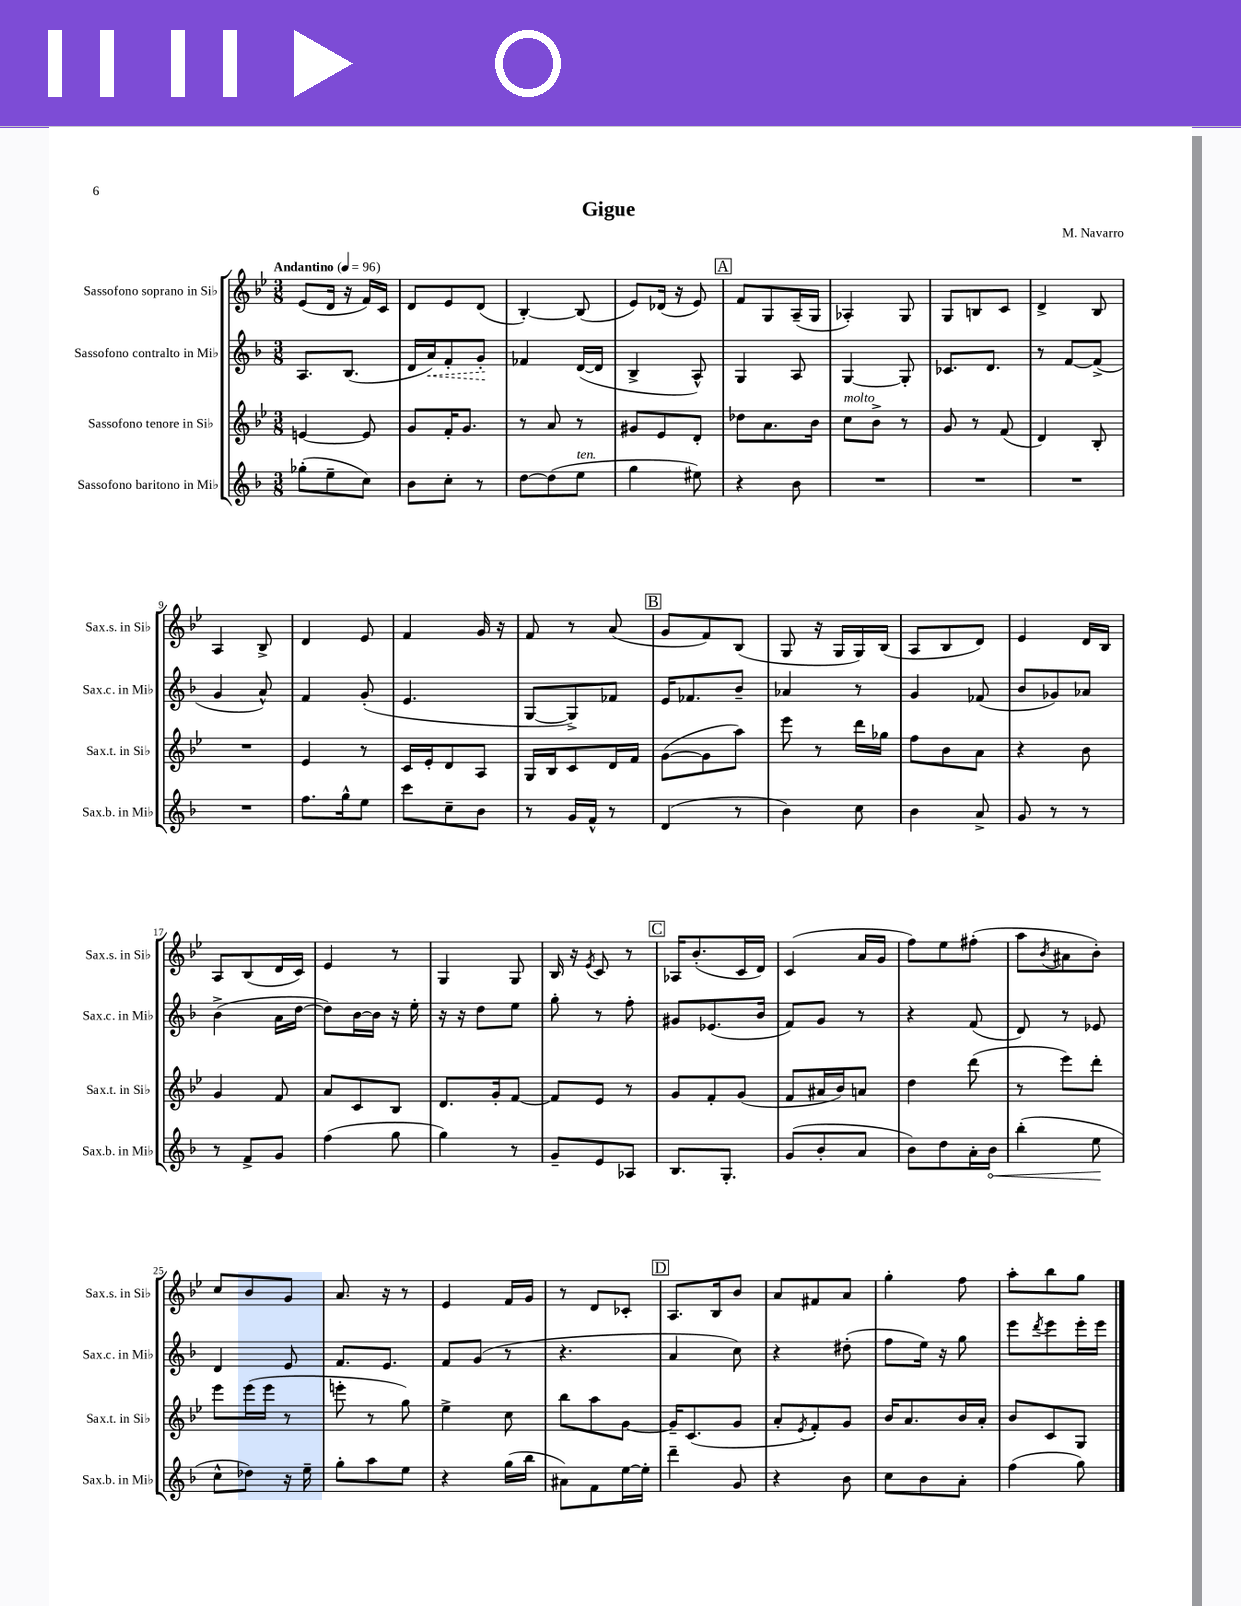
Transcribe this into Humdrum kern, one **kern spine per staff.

**kern	**dynam	**kern	**kern	**dynam	**kern
*part4	*part4	*part3	*part2	*part2	*part1
*staff4	*staff4	*staff3	*staff2	*staff2	*staff1
*I"Sassofono baritono in Mi♭	*	*I"Sassofono tenore in Si♭	*I"Sassofono contralto in Mi♭	*	*I"Sassofono soprano in Si♭
*I'Sax.b. in Mi♭	*	*I'Sax.t. in Si♭	*I'Sax.c. in Mi♭	*	*I'Sax.s. in Si♭
*clefG2	*	*clefG2	*clefG2	*	*clefG2
*k[b-]	*	*k[b-e-]	*k[b-]	*	*k[b-e-]
*M3/8	*	*M3/8	*M3/8	*	*M3/8
*MM96	*	*MM96	*MM96	*	*MM96
=1	=1	=1	=1	=1	=1
!	!	!	!	!	!LO:TX:a:B:t=Andantino
(8gg-X'\L	.	[4en/	8.A/L	.	(8e-/L
8ee~\	.	.	.	.	16d/Jk
.	.	.	(8.B-/J	.	16r
8cc\J)	.	8e/]	.	.	16f/LL)
.	.	.	.	.	16c/JJ
=2	=2	=2	=2	=2	=2
8b-\L	.	8g/L	16d/LL	.	8d/L
!	!	!	!	!LO:HP:b	!
.	.	.	16a/J)	<	.
8cc'\J	.	16f'/K	8f'/	.	8e-/
.	.	8.g/J	.	.	.
8r	.	.	8g'/J	.	(8d/J
.	.	.	.	[	.
=3	=3	=3	=3	=3	=3
[8dd\L	.	8r	4f-X/	.	[4B-'/)
(8dd\]	.	8a/	.	.	.
!LO:TX:a:i:t=ten.	!	!	!	!	!
8ee\J	.	8r	([16d/LL	.	(8B-/]
.	.	.	16d/JJ]	.	.
=4	=4	=4	=4	=4	=4
4gg\	.	8g#X/L	4B-^/	.	8e-/L)
.	.	8e-/	.	.	(16d-X/Jk
.	.	.	.	.	16r
8ee#X\)	.	8d'/J	8A^^/)	.	8e-/)
!!LO:REH:place=s1:t=A
=5	=5	=5	=5	=5	=5
4r	.	8dd-X\L	4G/	.	8f/L
.	.	8.a\	.	.	8G/
8b-\	.	.	8A/	.	(16A~/L
.	.	16b-\Jk	.	.	16G/JJ
=6	=6	=6	=6	=6	=6
!	!	!LO:TX:a:i:t=molto	!	!	!
4.r	.	8cc\L	[4G/	.	4A-X'/)
.	.	8b-^\J	.	.	.
.	.	8r	8G'/]	.	8G/
=7	=7	=7	=7	=7	=7
4.r	.	8g/	8.c-X/L	.	8G/L
.	.	8r	.	.	8Bn/
.	.	.	8.d/J	.	.
.	.	(8f/	.	.	8c/J
=8	=8	=8	=8	=8	=8
4.r	.	4d/)	8r	.	4d^/
.	.	.	[8f/L	.	.
.	.	8B-'/	(8f^/J]	.	8B-/
!!LO:LB:g=z
=9	=9	=9	=9	=9	=9
4.r	.	4.r	4g/	.	4A/
.	.	.	8a^^/)	.	8B-^/
=10	=10	=10	=10	=10	=10
8.ff\L	.	4e-/	4f/	.	4d/
16gg^^\k	.	.	.	.	.
8ee\J	.	8r	(8g'/	.	8e-/
=11	=11	=11	=11	=11	=11
8ccc\L	.	16c/LL	4.e/	.	4f/
.	.	16e-'/J	.	.	.
8cc~\	.	8d/	.	.	.
8b-\J	.	8A/J	.	.	16g/
.	.	.	.	.	16r
=12	=12	=12	=12	=12	=12
8r	.	16G/LL	[8G/L	.	8f/
.	.	16B-/J	.	.	.
16g/LL	.	8c/	8G^/])	.	8r
16f^^/JJ	.	.	.	.	.
8r	.	16d/L	8f-X/J	.	(8a/
.	.	16f/JJ	.	.	.
!!LO:REH:place=s1:t=B
=13	=13	=13	=13	=13	=13
(4d/	.	([8g\L	16e/KL	.	8g/L
.	.	.	8.f-X/	.	.
.	.	8g\]	.	.	8f/)
8r	.	8aa\J)	8b-~/J	.	(8B-/J
=14	=14	=14	=14	=14	=14
4b-\)	.	8eee-\	4a-X/	.	8G/
.	.	8r	.	.	16r
.	.	.	.	.	16G/LL
8cc\	.	16ddd\LL	8r	.	16G/)
.	.	16gg-X\JJ	.	.	(16B-/JJ
=15	=15	=15	=15	=15	=15
4b-\	.	8ff\L	4g/	.	8A/L
.	.	8b-\	.	.	8B-/
8a^/	.	8a\J	(8f-X/	.	8d/J)
=16	=16	=16	=16	=16	=16
8g/	.	4r	8b-/L	.	4e-/
8r	.	.	8g-X/)	.	.
8r	.	8b-\	8a-X/J	.	16d/LL
.	.	.	.	.	16B-/JJ
!!LO:LB:g=z
=17	=17	=17	=17	=17	=17
8r	.	4g/	(4b-^\	.	8A/L
8f^/L	.	.	.	.	(8B-/
8g/J	.	8f/	16a\LL	.	16d/L
.	.	.	[16dd\JJ	.	16c/JJ)
=18	=18	=18	=18	=18	=18
(4ff\	.	8a/L	8dd\L])	.	4e-/
.	.	8c/	[16b-\L	.	.
.	.	.	16b-\JJ]	.	.
8gg\	.	8B-/J	16r	.	8r
.	.	.	16ee'\	.	.
=19	=19	=19	=19	=19	=19
4gg\)	.	8.d/L	16r	.	4G/
.	.	.	16r	.	.
.	.	.	8dd\L	.	.
.	.	16g'/k	.	.	.
8r	.	[8f/J	8ee\J	.	8G/
=20	=20	=20	=20	=20	=20
8g~/L	.	8f/L]	8gg'\	.	16B-/
.	.	.	.	.	16r
.	.	.	.	.	8qe-/
8e/	.	8e-/J	8r	.	8c/
8A-X/J	.	8r	8ff'\	.	8r
!!LO:REH:place=s1:t=C
=21	=21	=21	=21	=21	=21
8.B-/L	.	8g/L	8g#X/L	.	16A-X/KL
.	.	.	.	.	(8.b-'/
.	.	8f'/	(8.e-X/	.	.
8.G'/J	.	.	.	.	.
.	.	(8g/J	.	.	16c/L
.	.	.	16b-/Jk	.	16d/JJ)
=22	=22	=22	=22	=22	=22
(8g/L	.	8f/L	8f/L)	.	(4c/
8b-'/	.	16a#X/L	8g/J	.	.
.	.	16b-/J)	.	.	.
8a/J	.	8an/J	8r	.	16a/LL
.	.	.	.	.	16g/JJ
=23	=23	=23	=23	=23	=23
8b-\L)	.	4dd\	4r	.	8ff\L)
8dd\	.	.	.	.	8ee-\
16a'\L	.	(8ddd\	(8f/	.	(8ff#X'\J
!	!LO:HP:b	!	!	!	!
16b-\JJ	<	.	.	.	.
=24	=24	=24	=24	=24	=24
(4bb-'\	.	8r	8d/)	.	8aa\L
.	.	.	.	.	8qb-/
.	.	8eee-\L)	8r	.	8a#X\
8ee\	.	8ddd'\J	8e-X/	.	8b-'\J)
.	[	.	.	.	.
!!LO:LB:g=z
=25	=25	=25	=25	=25	=25
8cc^^\L	.	8eee-\L	4d/	.	8cc/L
8dd-X\J)	.	(16eee-\L	.	.	8b-/
.	.	16eee-\JJ	.	.	.
16r	.	8r	8e/	.	8g/J
16ee~\	.	.	.	.	.
=26	=26	=26	=26	=26	=26
8gg'\L	.	8eeen'\	8.f/L	.	8.a/
8aa\	.	8r	.	.	.
.	.	.	8.e/J	.	16r
8ee\J	.	8gg\)	.	.	8r
=27	=27	=27	=27	=27	=27
4r	.	4ee-^\	8f/L	.	4e-/
.	.	.	(8g/J	.	.
(16gg\LL	.	8cc\	8r	.	16f/LL
16bb-\JJ	.	.	.	.	16g/JJ
=28	=28	=28	=28	=28	=28
8a#X\L)	.	8bb-\L	4.r	.	8r
8f\	.	8aa\	.	.	8d/L
[16ee\L	.	[8g\J	.	.	8c-X'/J
16ee'\JJ]	.	.	.	.	.
!!LO:REH:place=s1:t=D
=29	=29	=29	=29	=29	=29
4ddd~\	.	16g~/KL]	4a/	.	8.A/L
.	.	(8.c/	.	.	.
.	.	.	.	.	16B-/k
8g/	.	8g/J	8cc\)	.	8b-/J
=30	=30	=30	=30	=30	=30
4r	.	8a'/L	4r	.	8a/L
.	.	8qe-/	.	.	.
.	.	8f'/)	.	.	8f#X/
8b-\	.	8g/J	(8dd#X'\	.	8a/J
=31	=31	=31	=31	=31	=31
8cc\L	.	16b-/KL	8ff\L	.	4gg'\
.	.	8.a/	.	.	.
8b-\	.	.	16ee\Jk)	.	.
.	.	.	16r	.	.
8a'\J	.	16b-/L	8gg\	.	8ff\
.	.	16a'/JJ	.	.	.
=32	=32	=32	=32	=32	=32
(4ff\	.	8b-/L	8eee\L	.	8aa'\L
.	.	.	8qddd/	.	.
.	.	8c/	8eee\	.	8bb-\
8gg\)	.	8G/J	16eee'\L	.	8gg\J
.	.	.	16eee\JJ	.	.
==	==	==	==	==	==
*-	*-	*-	*-	*-	*-
